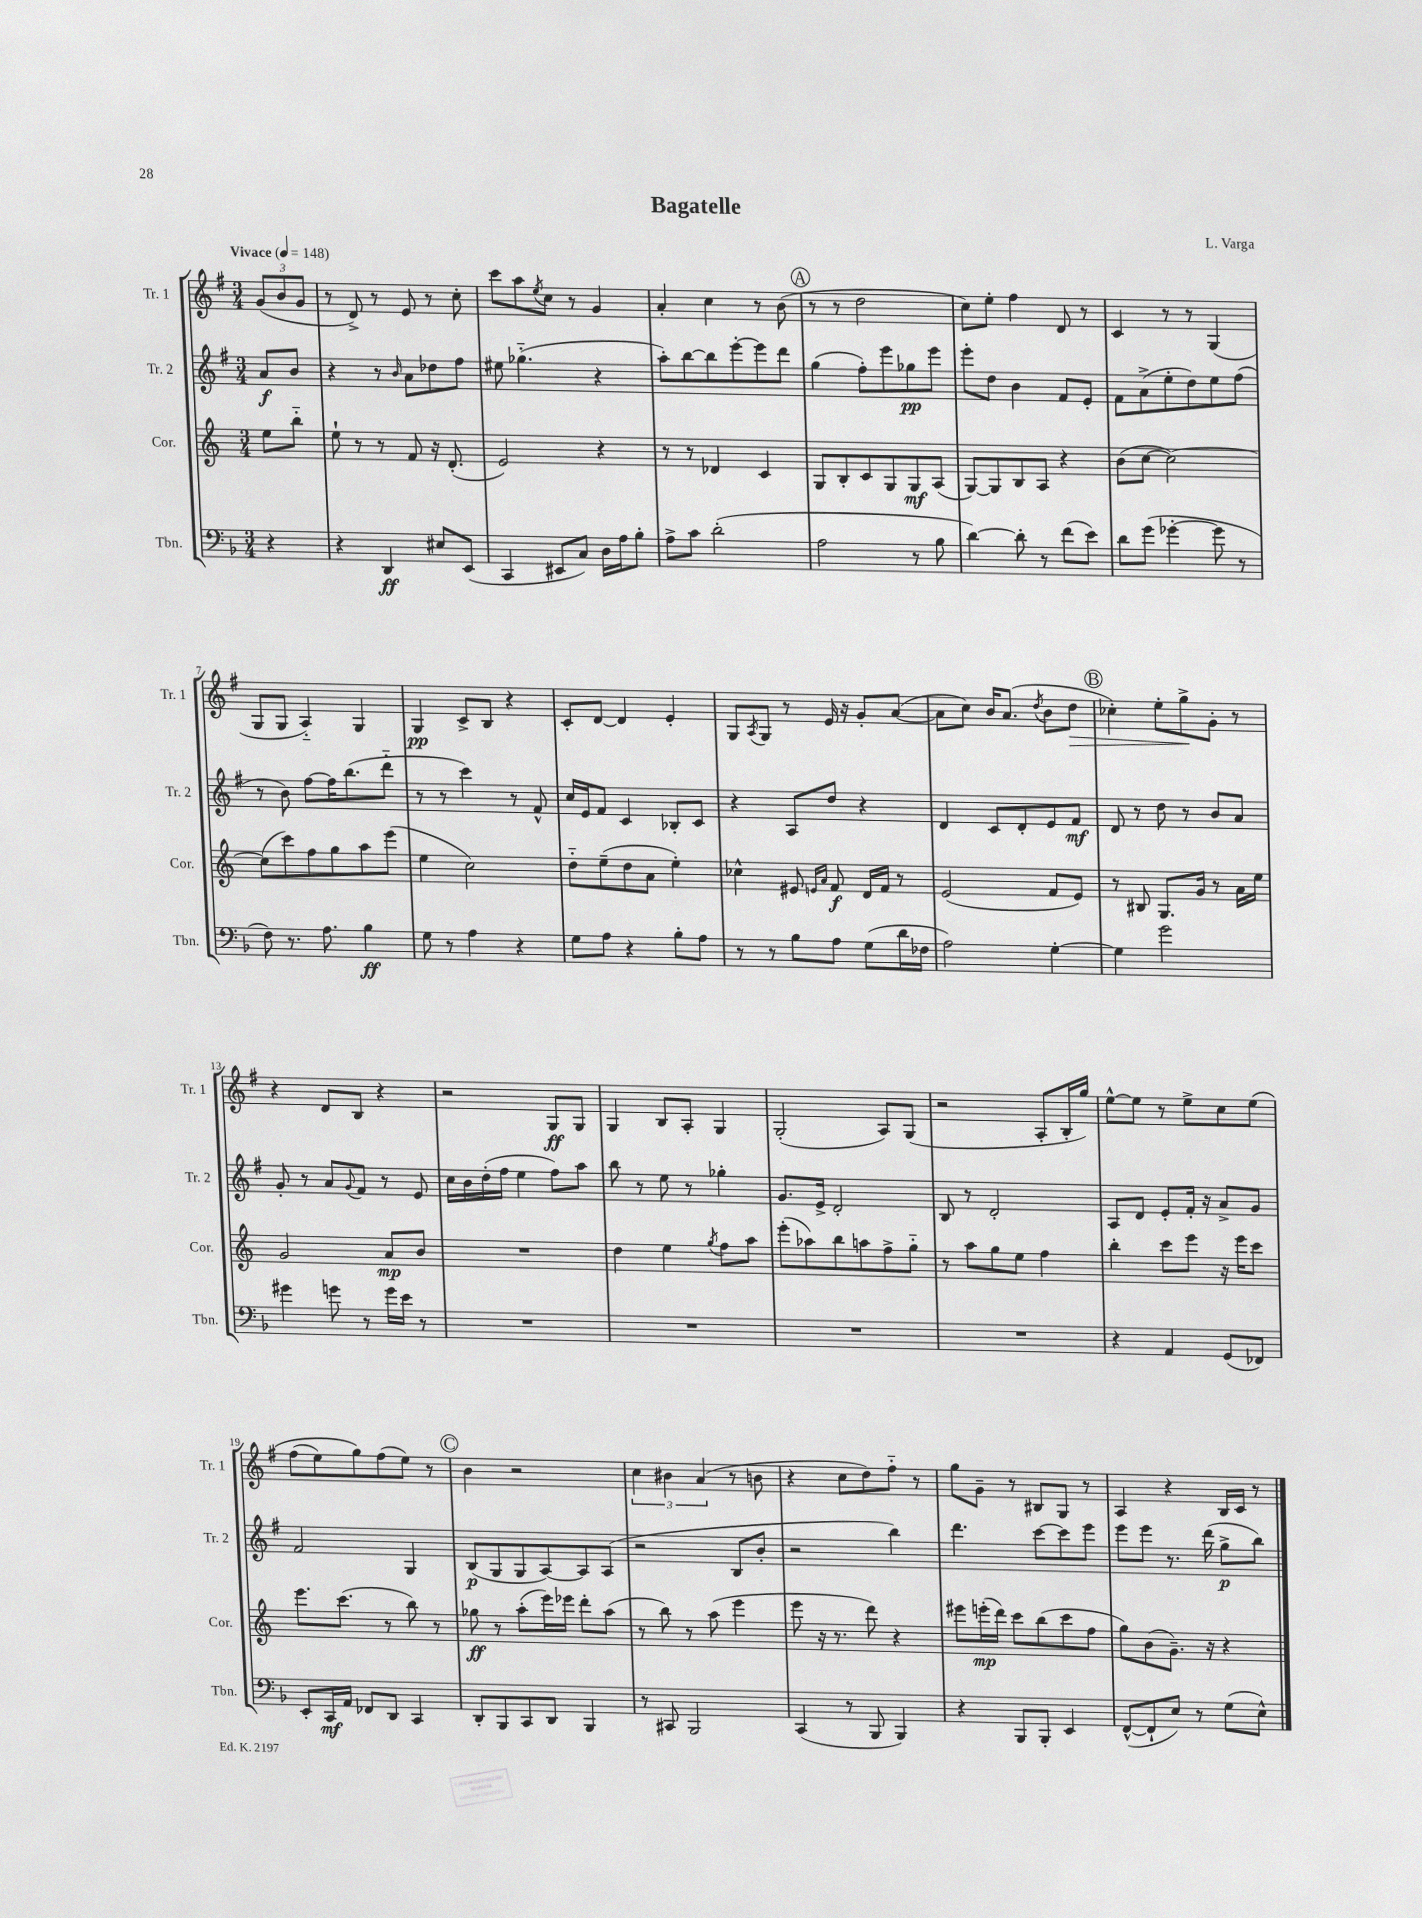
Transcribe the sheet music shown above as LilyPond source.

\header { title = "Bagatelle" composer = "L. Varga" }
<<
\new StaffGroup <<
\new Staff = "s0" \with { instrumentName = "Tr. 1" shortInstrumentName = "Tr. 1" } {
    \clef treble \key g \major \numericTimeSignature \time 3/4 \partial 4 \tempo "Vivace" 4 = 148
    \tuplet 3/2 { g'8( b'8 g'8 } |
    r8 d'8->) r8 e'8 r8 c''8-. |
    c'''8 a''8 \acciaccatura { e''8 } c''8 r8 g'4 |
    a'4-. c''4 r8 b'8( |
    \mark \markup { \circle "A" } r8 r8 d''2 |
    c''8) e''8-. fis''4 d'8 r8 |
    c'4 r8 r8 g4( |
    g8 g8 a4-_) g4 |
    g4\pp c'8-> b8 r4 |
    c'8-. d'8~ d'4 e'4-. |
    g8 \acciaccatura { a8 } g8 r8 e'16 r16 g'8-. a'8~( |
    a'8 c''8) b'16 a'8.( \acciaccatura { d''8 } b'8 d''8\> |
    \mark \markup { \circle "B" } ces''4-.) e''8-. g''8->\! g'8-. r8 |
    r4 d'8 b8 r4 |
    r2 g8\ff g8 |
    g4 b8 a8-. g4 |
    g2-.( a8) g8( |
    r2 a8-. b16-. g''16) |
    e''8~-^ e''8 r8 e''8-> c''8 e''8\( |
    fis''8( e''8) g''8\) fis''8( e''8) r8 |
    \mark \markup { \circle "C" } b'4 r2 |
    \tuplet 3/2 { c''4 bis'4 a'4( } r8 b'8 |
    r4 c''8 d''8) fis''8-_ r8 |
    g''8 g'8-- r8 bis8 g8 r8 |
    a4 r4 b16 c'16 r8 \bar "|." |
}
\new Staff = "s1" \with { instrumentName = "Tr. 2" shortInstrumentName = "Tr. 2" } {
    \clef treble \key g \major \numericTimeSignature \time 3/4 \partial 4
    a'8\f b'8 |
    r4 r8 \grace { b'16 } a'8 des''8 fis''8 |
    eis''8 ges''4.-_( r4 |
    a''8-.) b''8~ b''8 e'''8~-. e'''8 d'''8 |
    \mark \markup { \circle "A" } g''4( fis''8-.) e'''8 ges''8\pp e'''8 |
    e'''8-. d''8 b'4 fis'8 e'8-. |
    fis'8 a'8->( e''8-. d''8) e''8 fis''8( |
    r8 b'8) fis''8~ fis''16 b''8.( d'''8-_ |
    r8 r8 c'''4) r8 fis'8-^ |
    c''16 e'16 fis'8 c'4 bes8-. c'8 |
    r4 a8 d''8 r4 |
    d'4 c'8 d'8-. e'8 fis'8\mf |
    \mark \markup { \circle "B" } d'8 r8 d''8 r8 b'8 a'8 |
    g'8-. r8 a'8 \appoggiatura { g'8 } fis'8 r8 e'8 |
    c''16 b'16 d''16-.( fis''16 e''4 fis''8) a''8 |
    b''8 r8 e''8 r8 ges''4-. |
    g'8. e'16-> d'2-. |
    b8 r8 d'2-. |
    a8 d'8 e'8-. fis'16-. r16 a'8-> g'8 |
    fis'2 g4 |
    \mark \markup { \circle "C" } b8\p( g8 g8 a8~) a8 a8( |
    r2 b8 b'8-. |
    r2 b''4) |
    d'''4. c'''8~ c'''8 e'''8 |
    e'''8 e'''8 r8. d'''16( g''8->\p b''8) \bar "|." |
}
\new Staff = "s2" \with { instrumentName = "Cor." shortInstrumentName = "Cor." } {
    \clef treble \key c \major \numericTimeSignature \time 3/4 \partial 4
    e''8 b''8-_ |
    e''8-! r8 r8 f'8 r16 d'8.-.( |
    e'2) r4 |
    r8 r8 des'4 c'4 |
    \mark \markup { \circle "A" } g8 b8-. c'8 g8 g8\mf a8( |
    g8~) g8 b8 a8 r4 |
    b'8( c''8~ c''2~) |
    c''8( c'''8) f''8 g''8 a''8 e'''8( |
    e''4 c''2) |
    d''8-_ e''8--( d''8 a'8 e''4-.) |
    ces''4-^ eis'8 \grace { e'16 a'16 } f'8\f d'16 f'16 r8 |
    e'2( f'8 e'8) |
    \mark \markup { \circle "B" } r8 bis8 g8. g'16 r8 a'16 e''16 |
    g'2 a'8\mp b'8 |
    R2. |
    d''4 e''4 \acciaccatura { g''8 } f''8 a''8 |
    e'''8-.( aes''8) b''8 a''8 f''8-> g''8-_ |
    r8 a''8 g''8 e''8 f''4 |
    b''4-. c'''8 e'''8 r16 e'''16 c'''8 |
    e'''8. c'''8.( r8 b''8) r8 |
    \mark \markup { \circle "C" } ges''8\ff r8 a''8-.( e'''16) ees'''16 d'''8-. a''8( |
    r8 b''8) r8 a''8( e'''4 |
    e'''8 r16 r8. d'''8) r4 |
    eis'''8 e'''16-.\mp( d'''16) c'''8 b''8( c'''8 f''8 |
    g''8) b'8( g'8.--) r16 r4 \bar "|." |
}
\new Staff = "s3" \with { instrumentName = "Tbn." shortInstrumentName = "Tbn." } {
    \clef bass \key f \major \numericTimeSignature \time 3/4 \partial 4
    r4 |
    r4 d,4\ff eis8 e,8( |
    c,4 eis,8 c8) d16 a16 bes8-. |
    a8-> c'8 d'2-.( |
    \mark \markup { \circle "A" } a2 r8 bes8 |
    d'4~) d'8-. r8 f'8( e'8) |
    d'8 g'8( ges'4~-. ges'8 r8 |
    f8) r8. a8. bes4\ff |
    g8 r8 a4 r4 |
    g8 a8 r4 bes8-. a8 |
    r8 r8 bes8 a8 g8( d'16 fes16 |
    a2) g4~-. |
    \mark \markup { \circle "B" } g4 g'2 |
    gis'4 g'8 r8 g'16 e'16 r8 |
    R2. |
    R2. |
    R2. |
    R2. |
    r4 a,4 g,8( fes,8) |
    e,8-. c,16\mf a,16 fes,8 d,8 c,4 |
    \mark \markup { \circle "C" } d,8-. bes,,8 c,8 d,8 bes,,4 |
    r8 cis,8 bes,,2 |
    c,4( r8 bes,,8 bes,,4) |
    r4 bes,,8 bes,,8-. e,4 |
    f,8~-^( f,8-! e8) r8 g8( e8-^) \bar "|." |
}
>>
>>
